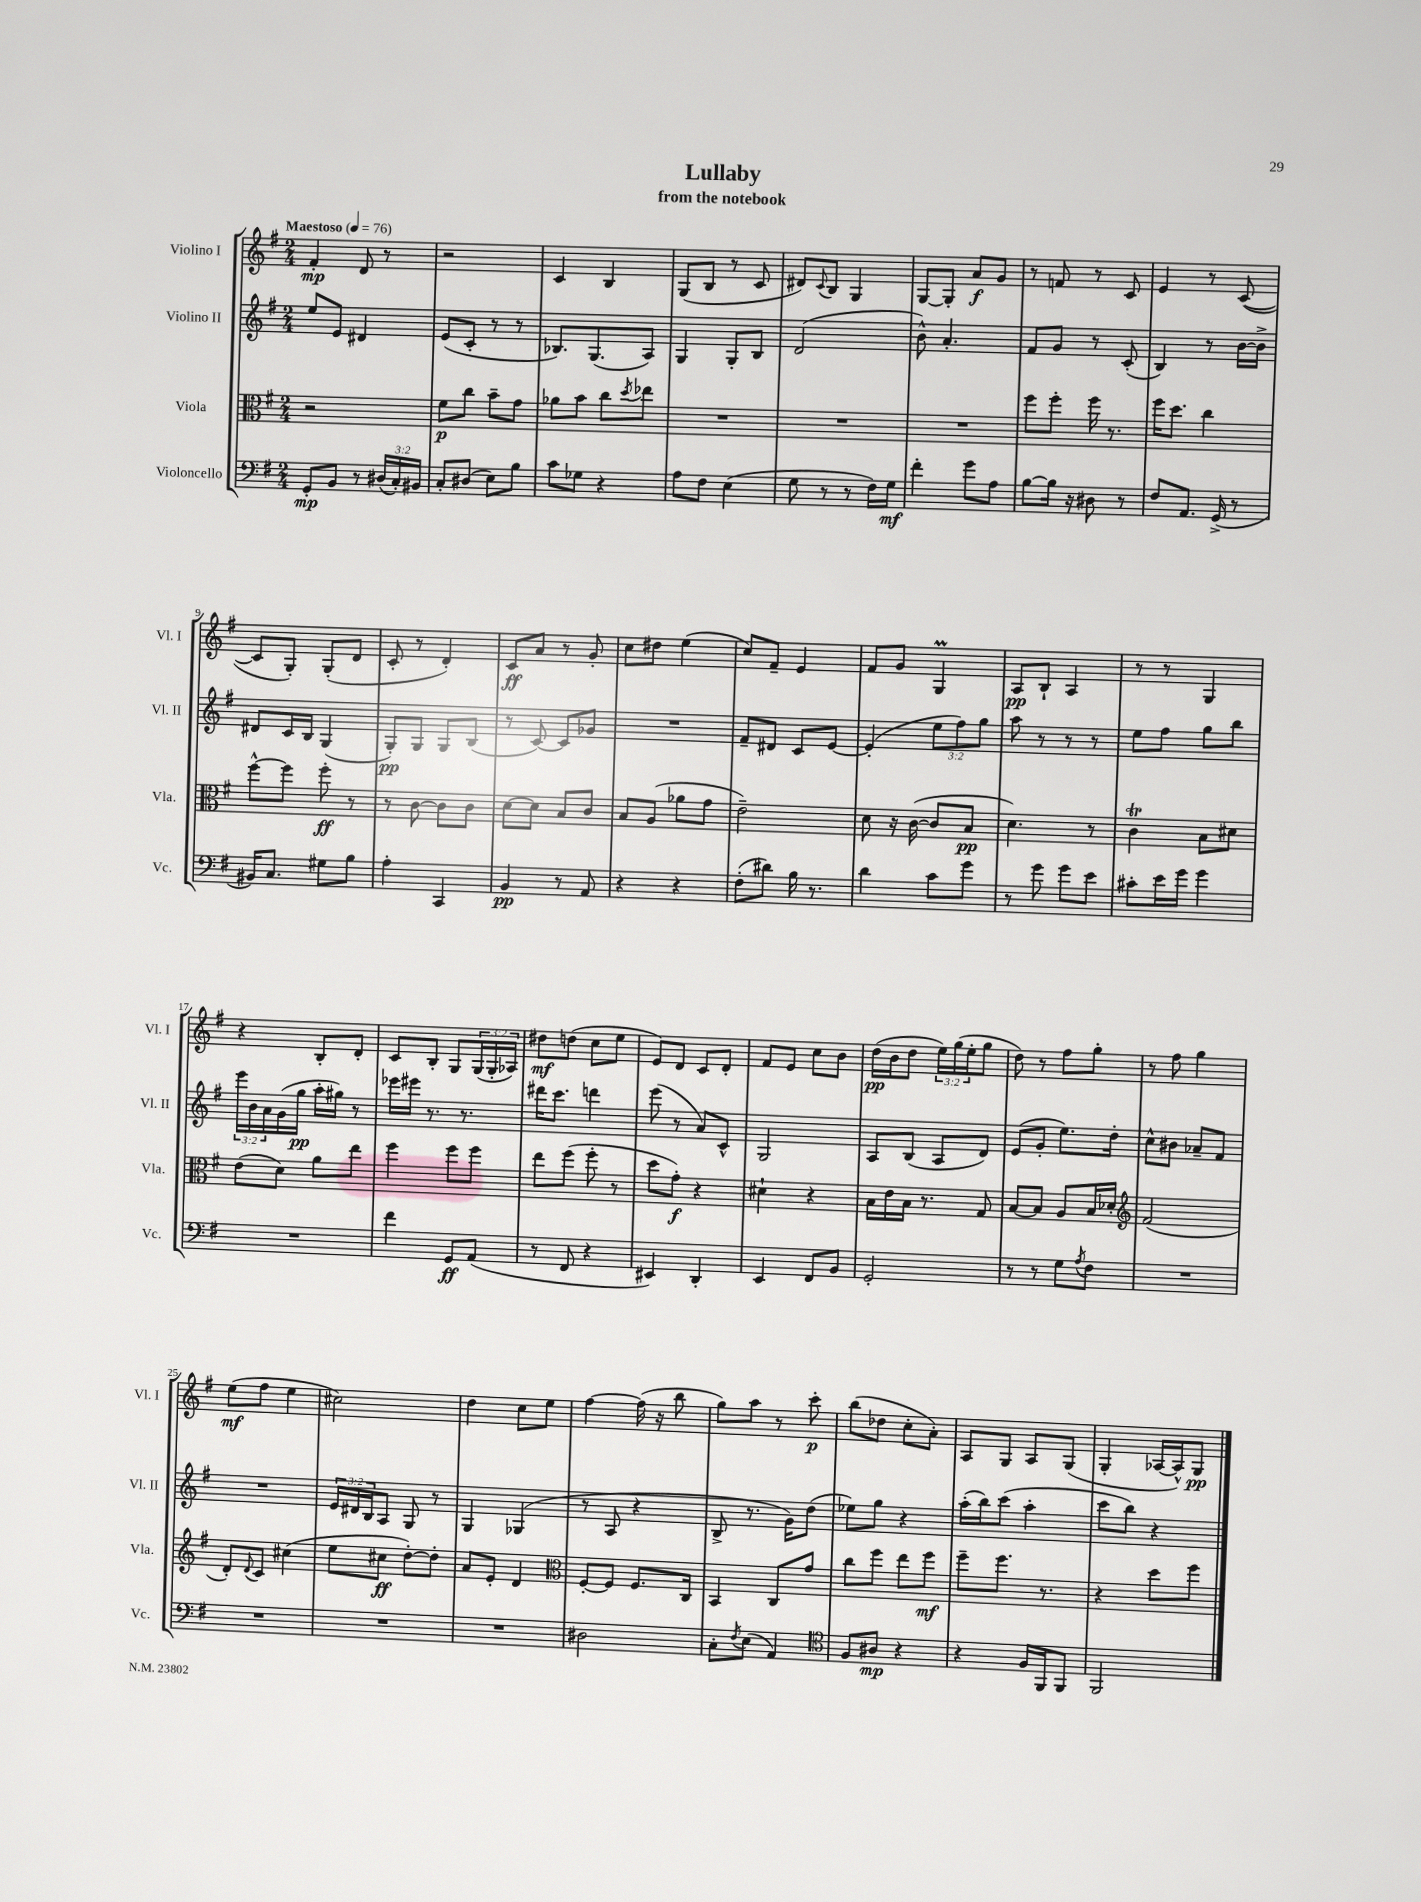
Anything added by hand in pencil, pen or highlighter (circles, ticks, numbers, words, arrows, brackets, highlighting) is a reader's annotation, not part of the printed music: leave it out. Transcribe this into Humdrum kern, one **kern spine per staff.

**kern	**dynam	**kern	**dynam	**kern	**dynam	**kern	**dynam
*part4	*part4	*part3	*part3	*part2	*part2	*part1	*part1
*staff4	*staff4	*staff3	*staff3	*staff2	*staff2	*staff1	*staff1
*I"Violoncello	*	*I"Viola	*	*I"Violino II	*	*I"Violino I	*
*I'Vc.	*	*I'Vla.	*	*I'Vl. II	*	*I'Vl. I	*
*clefF4	*	*clefC3	*	*clefG2	*	*clefG2	*
*k[f#]	*	*k[f#]	*	*k[f#]	*	*k[f#]	*
*M2/4	*	*M2/4	*	*M2/4	*	*M2/4	*
*MM76	*	*MM76	*	*MM76	*	*MM76	*
=1	=1	=1	=1	=1	=1	=1	=1
!	!	!	!	!	!	!LO:TX:a:B:t=Maestoso	!
8GG'/L	mp	2r	.	8ee/L	.	4f#'/	mp
8BB/J	.	.	.	8e/J	.	.	.
8r	.	.	.	4d#X/	.	8d/	.
(24D#X/LL	.	.	.	.	.	8r	.
24C'/)	.	.	.	.	.	.	.
24BB#X/JJ	.	.	.	.	.	.	.
=2	=2	=2	=2	=2	=2	=2	=2
8C'/L	.	8f#\L	p	(8e/L	.	2r	.
(8D#X/J	.	8cc\J	.	8c'/J	.	.	.
8E\L)	.	8b~\L	.	8r	.	.	.
8B\J	.	8g\J	.	8r	.	.	.
=3	=3	=3	=3	=3	=3	=3	=3
8c\L	.	8a-X\L	.	8.B-X/L)	.	4c/	.
8G-X\J	.	8b\J	.	.	.	.	.
.	.	.	.	(8.G/	.	.	.
4r	.	8cc\L	.	.	.	4B/	.
.	.	8qdd/	.	.	.	.	.
.	.	8ee-X\J	.	8A/J)	.	.	.
=4	=4	=4	=4	=4	=4	=4	=4
8A\L	.	2r	.	4G/	.	(8G/L	.
8F#\J	.	.	.	.	.	8B/J	.
(4E\	.	.	.	8G'/L	.	8r	.
.	.	.	.	8B/J	.	8c/	.
=5	=5	=5	=5	=5	=5	=5	=5
8G\	.	2r	.	(2d/	.	8d#X/L)	.
.	.	.	.	.	.	8qqc/	.
8r	.	.	.	.	.	8B/J	.
8r	.	.	.	.	.	4G/	.
16F#\LL)	.	.	.	.	.	.	.
16G\JJ	mf	.	.	.	.	.	.
=6	=6	=6	=6	=6	=6	=6	=6
4f#'\	.	2r	.	8b^^\)	.	[8G/L	.
.	.	.	.	4.a'/	.	8G'/J]	.
8g\L	.	.	.	.	.	8a/L	f
8A\J	.	.	.	.	.	8g/J	.
=7	=7	=7	=7	=7	=7	=7	=7
[8B\L	.	8ff#\L	.	8f#/L	.	8r	.
16B\Jk]	.	8ff#'\J	.	8g/J	.	8fn/	.
16r	.	.	.	.	.	.	.
8D#X\	.	16ff#\	.	8r	.	8r	.
.	.	8.r	.	.	.	.	.
8r	.	.	.	(8c'/	.	8c/	.
=8	=8	=8	=8	=8	=8	=8	=8
8F#/L	.	16ff#\KL	.	4B/)	.	4e/	.
.	.	8.dd\J	.	.	.	.	.
8.AA/J	.	.	.	.	.	.	.
.	.	4cc\	.	8r	.	8r	.
(16GG^/	.	.	.	.	.	.	.
8r	.	.	.	[16b\LL	.	([8c/	.
.	.	.	.	16b^\JJ]	.	.	.
!!LO:LB:g=z
=9	=9	=9	=9	=9	=9	=9	=9
16BB#X/KL)	.	[8ff#^^\L	.	8d#X/L	.	8c/L]	.
8.C/J	.	.	.	.	.	.	.
.	.	8ff#\J]	.	16c/L	.	8G'/J)	.
.	.	.	.	16B/JJ	.	.	.
8G#X\L	.	8ff#'\	ff	(4G/	.	(8G'/L	.
8B\J	.	8r	.	.	.	8d/J	.
=10	=10	=10	=10	=10	=10	=10	=10
4A'\	.	8r	.	8G'/L)	pp	8c'/	.
.	.	[8c\	.	8G/J	.	8r	.
4CC/	.	8c\L]	.	8G/L	.	4d'/)	.
.	.	8c\J	.	(8B/J	.	.	.
=11	=11	=11	=11	=11	=11	=11	=11
4BB/	pp	[8d\L	.	8r	.	8c/L	ff
.	.	8d\J]	.	[8c/)	.	8a/J	.
8r	.	8B/L	.	8c/L]	.	8r	.
8AA/	.	8c/J	.	8g-X/J	.	8g'/	.
=12	=12	=12	=12	=12	=12	=12	=12
4r	.	8B/L	.	2r	.	8cc\L	.
.	.	(8A/J	.	.	.	8dd#X\J	.
4r	.	8a-X\L	.	.	.	(4ee\	.
.	.	8g\J	.	.	.	.	.
=13	=13	=13	=13	=13	=13	=13	=13
(8F#'\L	.	2e~\)	.	8f#~/L	.	8cc/L)	.
8d#X\J)	.	.	.	8d#X/J	.	8f#~/J	.
16B\	.	.	.	8c/L	.	4e/	.
8.r	.	.	.	.	.	.	.
.	.	.	.	[8e/J	.	.	.
=14	=14	=14	=14	=14	=14	=14	=14
4d\	.	8d\	.	(4e'/]	.	8f#/L	.
.	.	16r	.	.	.	8g/J	.
.	.	([16c\	.	.	.	.	.
8c\L	.	8c/L]	.	12ee\L	.	4GM/	.
.	.	.	.	12ff#\)	.	.	.
8g\J	.	8B/J	pp	.	.	.	.
.	.	.	.	12gg\J	.	.	.
=15	=15	=15	=15	=15	=15	=15	=15
8r	.	4.d\)	.	8aa\	.	8A/L	pp
8g\	.	.	.	8r	.	8B`/J	.
8g\L	.	.	.	8r	.	4A/	.
8e\J	.	8r	.	8r	.	.	.
=16	=16	=16	=16	=16	=16	=16	=16
8c#X'\L	.	4cT\	.	8ee\L	.	8r	.
16e\L	.	.	.	8ff#\J	.	8r	.
16g\JJ	.	.	.	.	.	.	.
4g\	.	8B\L	.	8gg\L	.	4G/	.
.	.	8d#X\J	.	8bb\J	.	.	.
!!LO:LB:g=z
=17	=17	=17	=17	=17	=17	=17	=17
2r	.	(8e\L	.	24eee\LL	.	4r	.
.	.	.	.	24b\	.	.	.
.	.	.	.	24a\	.	.	.
.	.	8d\J)	.	(16g\	.	.	.
.	.	.	.	16gg\JJ	pp	.	.
.	.	8a\L	.	16aa'\LL	.	8B'/L	.
.	.	.	.	16gg#X\JJ)	.	.	.
.	.	8ee\J	.	8r	.	8d'/J	.
=18	=18	=18	=18	=18	=18	=18	=18
4f#\	.	4ff#\	.	16eee-X\LL	.	8c/L	.
.	.	.	.	16eee#X\JJ	.	.	.
.	.	.	.	8.r	.	8B'/J	.
8GG/L	ff	8ff#\L	.	.	.	8G/L	.
.	.	.	.	8.r	.	.	.
(8AA/J	.	8ff#\J	.	.	.	(24G/L	.
.	.	.	.	.	.	24G'/	.
.	.	.	.	.	.	24A-X/JJ)	.
=19	=19	=19	=19	=19	=19	=19	=19
8r	.	8ee\L	.	16ddd#X\KL	.	8dd#X\L	mf
.	.	.	.	8.ccc\J	.	.	.
8FF#/	.	(8ff#\J	.	.	.	(8ddn\J	.
4r	.	8ff#'\	.	4dddn\	.	8cc\L	.
.	.	8r	.	.	.	8ee\J	.
=20	=20	=20	=20	=20	=20	=20	=20
4EE#X/)	.	8dd\L	.	(8eee\	.	8e/L)	.
.	.	8g'\J)	f	8r	.	8d/J	.
4DD'/	.	4r	.	8a/L)	.	8c/L	.
.	.	.	.	8c^^/J	.	8d'/J	.
=21	=21	=21	=21	=21	=21	=21	=21
4EE/	.	4d#X`\	.	2G/	.	8f#/L	.
.	.	.	.	.	.	8e/J	.
8FF#/L	.	4r	.	.	.	8cc\L	.
8BB/J	.	.	.	.	.	8b\J	.
=22	=22	=22	=22	=22	=22	=22	=22
2GG'/	.	16B\LL	.	8A/L	.	(16dd\LL	pp
.	.	16e\	.	.	.	16b\J	.
.	.	16B\JJ	.	(8B/J	.	8dd\J	.
.	.	8.r	.	.	.	.	.
.	.	.	.	8A/L	.	24ee\LL)	.
.	.	.	.	.	.	(24gg\	.
.	.	.	.	.	.	24ee'\J	.
.	.	8G/	.	8d/J)	.	8gg\J	.
=23	=23	=23	=23	=23	=23	=23	=23
8r	.	[8B/L	.	(8e/L	.	8dd\)	.
8r	.	8B/J]	.	8g'/J	.	8r	.
8G\L	.	8A/L	.	8.ee\L)	.	8ff#\L	.
8qA/	.	.	.	.	.	.	.
8F#\J	.	16B/L	.	.	.	8gg'\J	.
.	.	16d-X'/JJ	.	16dd'\Jk	.	.	.
=24	=24	=24	=24	=24	=24	=24	=24
*	*	*clefG2	*	*	*	*	*
2r	.	(2f#/	.	8cc^^\L	.	8r	.
.	.	.	.	8b#X\J	.	8ff#\	.
.	.	.	.	8a-X~/L	.	4gg\	.
.	.	.	.	8f#/J	.	.	.
!!LO:LB:g=z
=25	=25	=25	=25	=25	=25	=25	=25
2r	.	8d'/L)	.	2r	.	(8ee\L	mf
.	.	8qqd/	.	.	.	.	.
.	.	8c/J	.	.	.	8ff#\J	.
.	.	(4cc#X\	.	.	.	4ee\	.
=26	=26	=26	=26	=26	=26	=26	=26
2r	.	8ee\L	.	24e/LL	.	2cc#X\)	.
.	.	.	.	24d#X/	.	.	.
.	.	.	.	24B/J	.	.	.
.	.	8cc#X\J	ff	8A/J	.	.	.
.	.	[8dd'\L)	.	8G/	.	.	.
.	.	8dd'\J]	.	8r	.	.	.
=27	=27	=27	=27	=27	=27	=27	=27
2r	.	8a/L	.	4G/	.	4dd\	.
.	.	8e'/J	.	.	.	.	.
.	.	4d/	.	(4G-X/	.	8cc\L	.
.	.	.	.	.	.	8ee\J	.
=28	=28	=28	=28	=28	=28	=28	=28
*	*	*clefC3	*	*	*	*	*
2D#X\	.	[8F#'/L	.	8r	.	[4ff#\	.
.	.	8F#/J]	.	8A/	.	.	.
.	.	8.F#/L	.	4r	.	(16ff#\]	.
.	.	.	.	.	.	16r	.
.	.	.	.	.	.	8bb\	.
.	.	16C/Jk	.	.	.	.	.
=29	=29	=29	=29	=29	=29	=29	=29
8C'\L	.	4BB/	.	8B^/	.	8gg\L)	.
8qF#/	.	.	.	.	.	.	.
(8E\J	.	.	.	8.r	.	8aa\J	.
4AA/)	.	8C/L	.	.	.	8r	.
.	.	.	.	16g\KL)	.	.	.
.	.	8g/J	.	(8dd\J	.	8ccc'\	p
=30	=30	=30	=30	=30	=30	=30	=30
*clefC4	*	*	*	*	*	*	*
8F#/L	.	8cc\L	.	8ee-X\L)	.	(8bb\L	.
8A#X/J	mp	8ff#\J	.	8gg\J	.	8dd-X\J	.
4r	.	8ee\L	.	4r	.	8cc'\L	.
.	.	8ff#\J	mf	.	.	8a'\J)	.
=31	=31	=31	=31	=31	=31	=31	=31
4r	.	8ff#~\L	.	(16aa'\LL	.	8A/L	.
.	.	.	.	16bb\J)	.	.	.
.	.	8.ff#\J	.	(8ccc\J	.	8G/J	.
16F#/LL	.	.	.	4aa'\	.	8A/L	.
16FF#/J	.	8.r	.	.	.	.	.
8FF#/J	.	.	.	.	.	(8G/J	.
=32	=32	=32	=32	=32	=32	=32	=32
2FF#/	.	4r	.	8ccc\L	.	4G'/	.
.	.	.	.	8bb\J)	.	.	.
.	.	8dd\L	.	4r	.	[16A-X/LL	.
.	.	.	.	.	.	16A-^^/J])	.
.	.	8ff#\J	.	.	.	8G/J	pp
==	==	==	==	==	==	==	==
*-	*-	*-	*-	*-	*-	*-	*-
